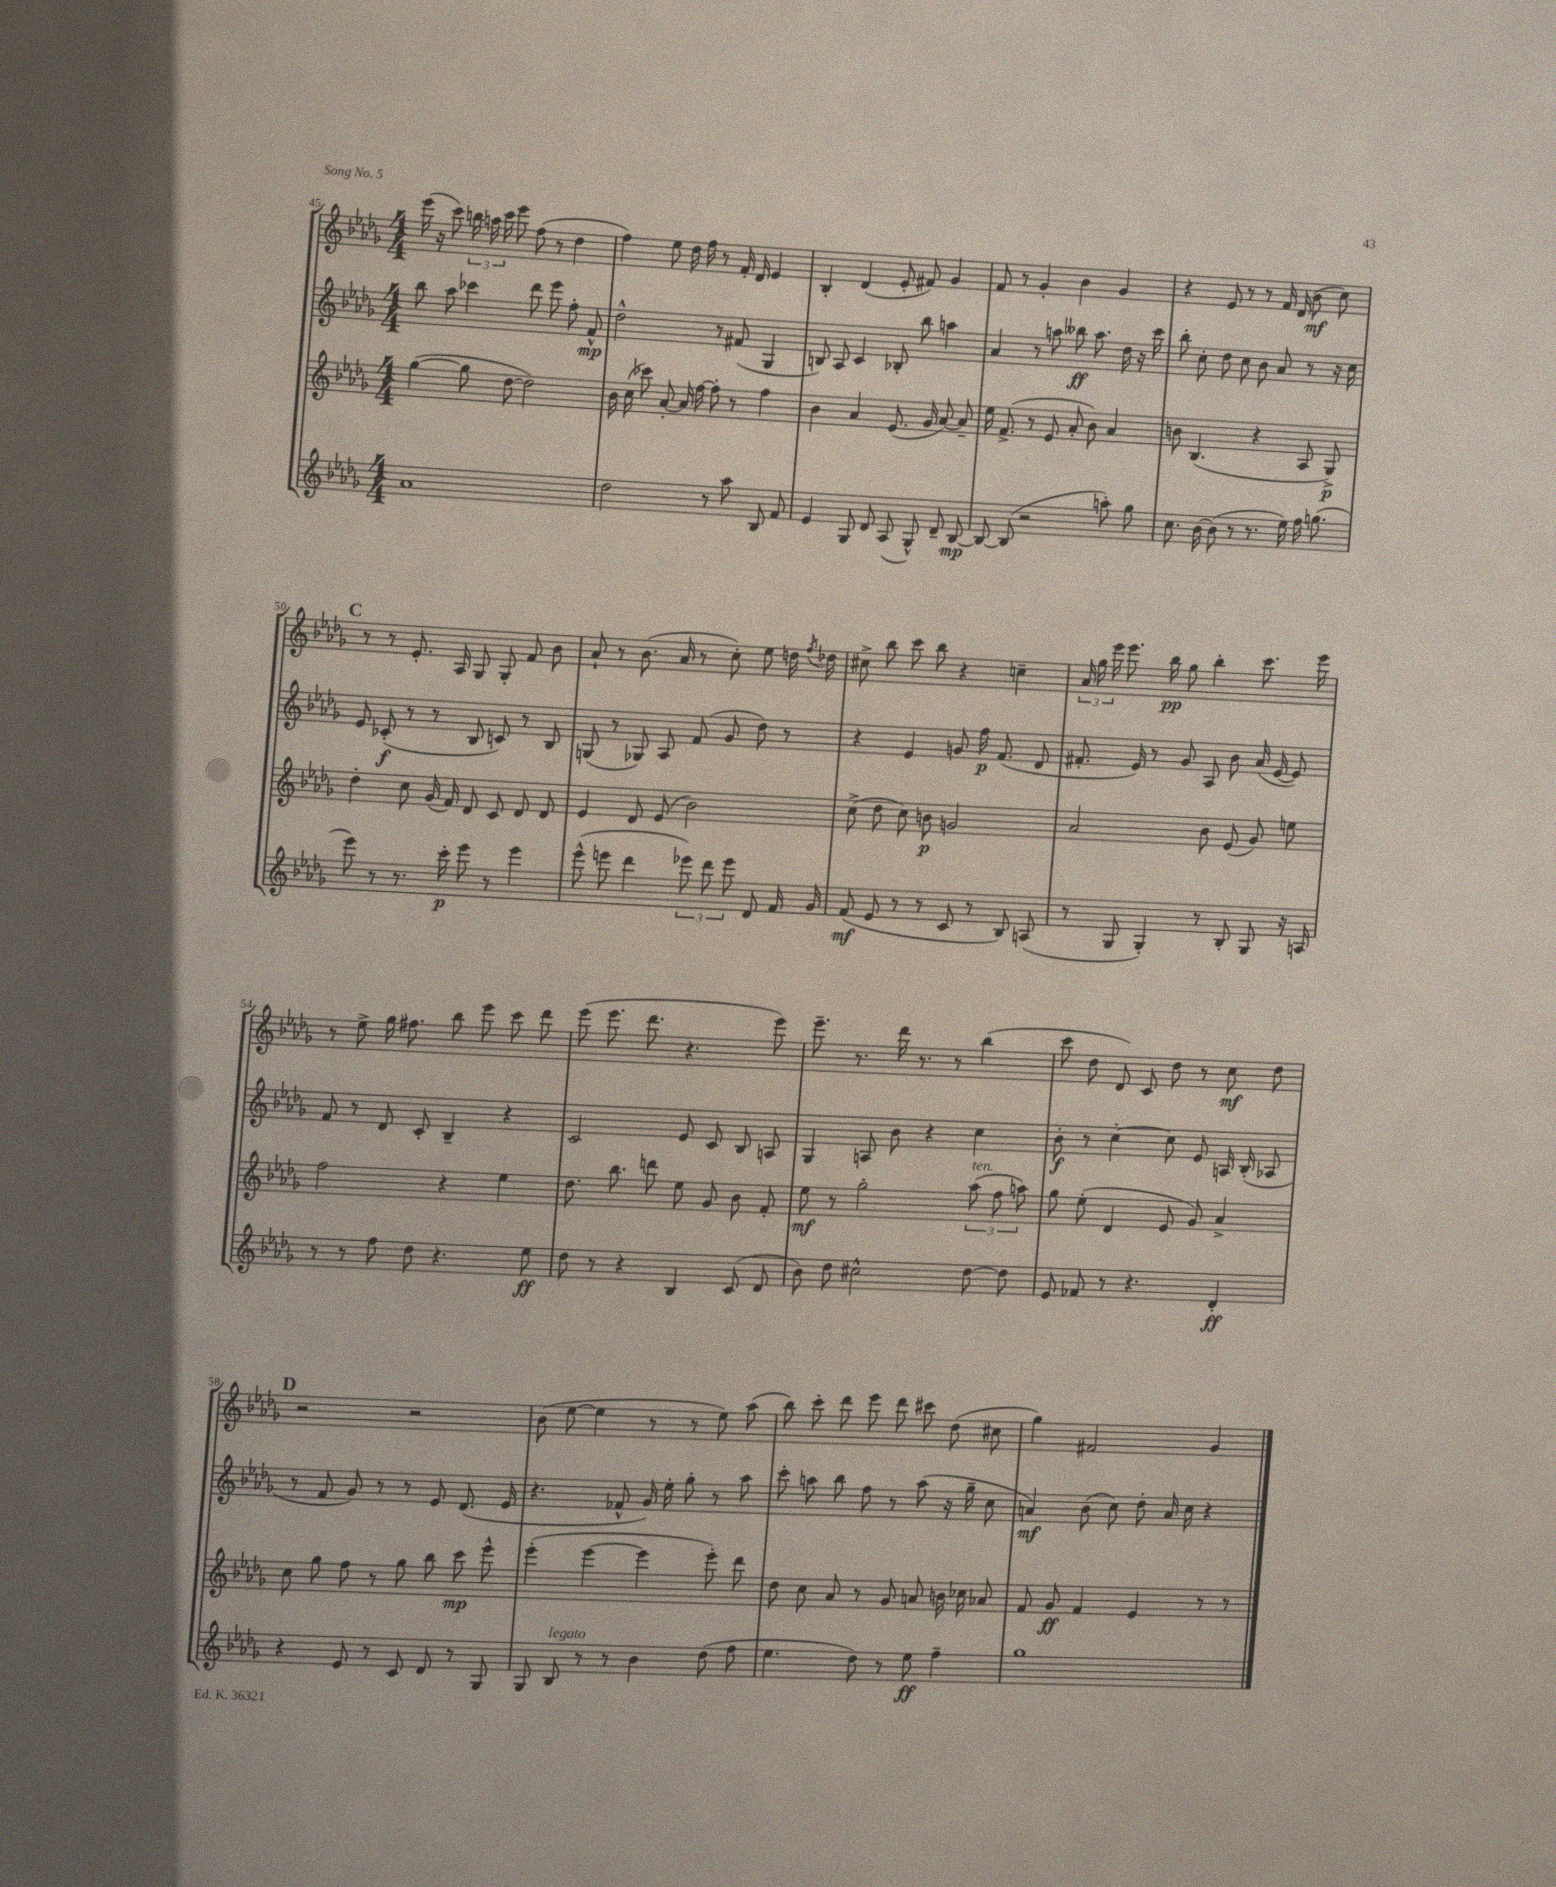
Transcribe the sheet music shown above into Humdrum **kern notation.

**kern	**kern	**kern	**kern
*staff4	*staff3	*staff2	*staff1
*clefG2	*clefG2	*clefG2	*clefG2
*k[b-e-a-d-g-]	*k[b-e-a-d-g-]	*k[b-e-a-d-g-]	*k[b-e-a-d-g-]
*M4/4	*M4/4	*M4/4	*M4/4
1a-	([4gg-	8bb-	(16eee-
.	.	.	16r
.	.	8aa-	8ccc)
.	8gg-]	4ccc-	24bb
.	.	.	24aa
.	.	.	24ccc
.	[8dd-	.	8eee-
.	2dd-])	8ddd-	(8ff
.	.	8eee-	8r
.	.	8ff'	4dd-
.	.	8f^^	.
=	=	=	=
2dd-	16b-	2dd-^^	4ff)
.	(16cc	.	.
.	8ccc-)	.	.
.	[8a-'	.	8ee-
.	16a-]	.	16dd-
.	[16ff	.	16ff
8r	8ff']	8r	8r
8aa-	8r	(8f#	16f'
.	.	.	16d-
8B-	4ff	4G-	4e-
8f	.	.	.
=	=	=	=
4e-	4b-	8B)	4B-'
.	.	8A-	.
8G-	4a-	4c	(4d-
8d-	.	.	.
(8A-	(8.e-	8B-'	8e-'
8G-^^)	.	8bb-	8f#)
.	16g-	.	.
8d-~	[8a-)	4aa	4g-
[8B-	8a-~]	.	.
=	=	=	=
8B-_	16ee-	4a-	8f
.	(8.f^	.	.
(8B-]	.	.	8r
2r	8r	8r	4g-'
.	8e-	8aa	.
.	8a-'	8bb--	4b-
.	8b-)	8.aa	.
8aa')	4a-	.	4g-
.	.	16dd-	.
8gg-	.	16r	.
.	.	16ccc	.
=	=	=	=
8.cc	8b	8bb-'	4r
.	(4.B-	8cc'	.
[16b-	.	.	.
(8b-]	.	8dd-	8e-
8r	.	8cc	8r
8.r	4r	8b-	8r
.	.	8a-	16f
16ee-)	.	.	(16d-
16ff	8A-	8r	8b-
(8.gg	.	.	.
.	8G-^)	16r	8cc)
.	.	16cc	.
=	=	=	=
8eee-)	4dd-'	8e-	8r
8r	.	(8c-'	8r
8.r	8cc	8r	8.e-'
.	(16g-	8r	.
16ccc'	16f)	.	16A-
8eee-	8d-	8B-	8G-
8r	8c	8c)	8G-'
4eee-	8d-	8r	8f
.	8d-	8B-	8b-
=	=	=	=
(8eee-^^	4e-	(8G	8a-`
8eee	.	8r	8r
4ddd-	8d-	8G-)	(8.b-
.	(8e-	8A-	.
.	.	.	16a-
12eee-)	2b-)	(8f	8r
12ddd-	.	.	.
.	.	8g-	8cc')
12eee-	.	.	.
8d-	.	8dd-)	8ee-
16f	.	8r	16dd
.	.	.	8qff
16g-	.	.	16dd-
=	=	=	=
(8f	(8cc^	4r	8cc#^
8e-	8dd-	.	8bb-
8r	8cc)	4e-	8ccc
8r	8b	.	8bb-
8c	2g	8g	4r
8r	.	16ff	.
.	.	(8.f	.
8B-)	.	.	4cc~
(8A	.	8d-	.
=	=	=	=
8r	2a-	8.f#'	24a-
.	.	.	24gg-
.	.	.	24eee-
8G-	.	.	8.eee-
.	.	16e-)	.
4G-')	.	8r	.
.	.	.	16bb-
.	.	8g-	8gg-
8r	8b-	8A-	4bb-'
8B-'	(8e-	8b-	.
8G-	8g-)	(16a-	8.ccc
.	.	[16e-	.
16r	8ee	8e-])	.
16A	.	.	16eee-
=	=	=	=
8r	2ff	8f	8r
8r	.	8r	8ee-^
8ff	.	8d-	16gg-
.	.	.	8.ff#
8dd-	.	8c'	.
4.r	4r	4B-~	8bb-
.	.	.	8eee-
.	4ee-	4r	8ccc
8ee-	.	.	8ddd-
=	=	=	=
8dd-	8.dd-	2c	(8eee-
8r	.	.	8.eee-
.	8.bb-	.	.
4r	.	.	.
.	.	.	8.ddd-
.	8ddd	.	.
4B-	8ee-	8e-	4.r
.	8g-	8c	.
(8c	8b-	8B-	.
8d-	8f'	8A	8eee-)
=	=	=	=
8b-)	8ee-	4G-	8.eee-~
8dd-	8r	.	.
.	.	.	8.r
2cc#^^	2gg-'	8A	.
.	.	8b-	16ddd-
.	.	.	8.r
.	.	4r	.
.	.	.	8r
[8dd-	(12aa-	4cc	(4bb-
.	12ff	.	.
8dd-]	.	.	.
.	12aa)	.	.
=	=	=	=
8e-	8gg-	8b-'	8ccc
8f-	(8ee-'	8r	8dd-
8r	4d-	[4cc'	8d-)
4.r	.	.	8c
.	8e-	8cc]	8dd-
.	8g-)	8e-	8r
4d-'	4a-^	16A	8cc
.	.	(16B-'	.
.	.	8A-	8dd-
=	=	=	=
4r	8cc	8r	2r
.	8gg-	8f	.
8e-	8ff	8g-)	.
8r	8r	8r	.
8c	8gg-	8r	2r
8d-	8bb-	8e-	.
8r	8ccc	(8.d-	.
8G-	8eee-^^	.	.
.	.	16e-	.
=	=	=	=
8G-	(4eee-'	4.r	(8b-
8B-	.	.	[8ee-
8r	[4eee-	.	4ee-]
8r	.	8f-^^	.
4b-	4eee-]	16g-)	8r
.	.	16ee-'	.
.	.	8gg-'	8r
(8dd-	8eee-')	8r	8ee-)
8ff	8ddd-	8aa-	(8aa-
=	=	=	=
4.ee-	8dd-	8ccc'	8bb-)
.	8cc	8aa	8ccc'
.	8a-	8bb-	8ddd-
8dd-)	8r	8ff	8eee-
8r	8g-	8r	8ddd-
8ee-	8a	(8aa	8ccc#
4ff~	16b	16r	(8dd-
.	16cc-	16gg-~	.
.	8a-	8cc	8cc#
=	=	=	=
1gg-	8f	4a)	4gg-)
.	8g-	.	.
.	4f	(8b-	2f#
.	.	8cc)	.
.	4e-	8dd-'	.
.	.	16a	.
.	.	16cc	.
.	8r	4r	4g-
.	8r	.	.
==	==	==	==
*-	*-	*-	*-
